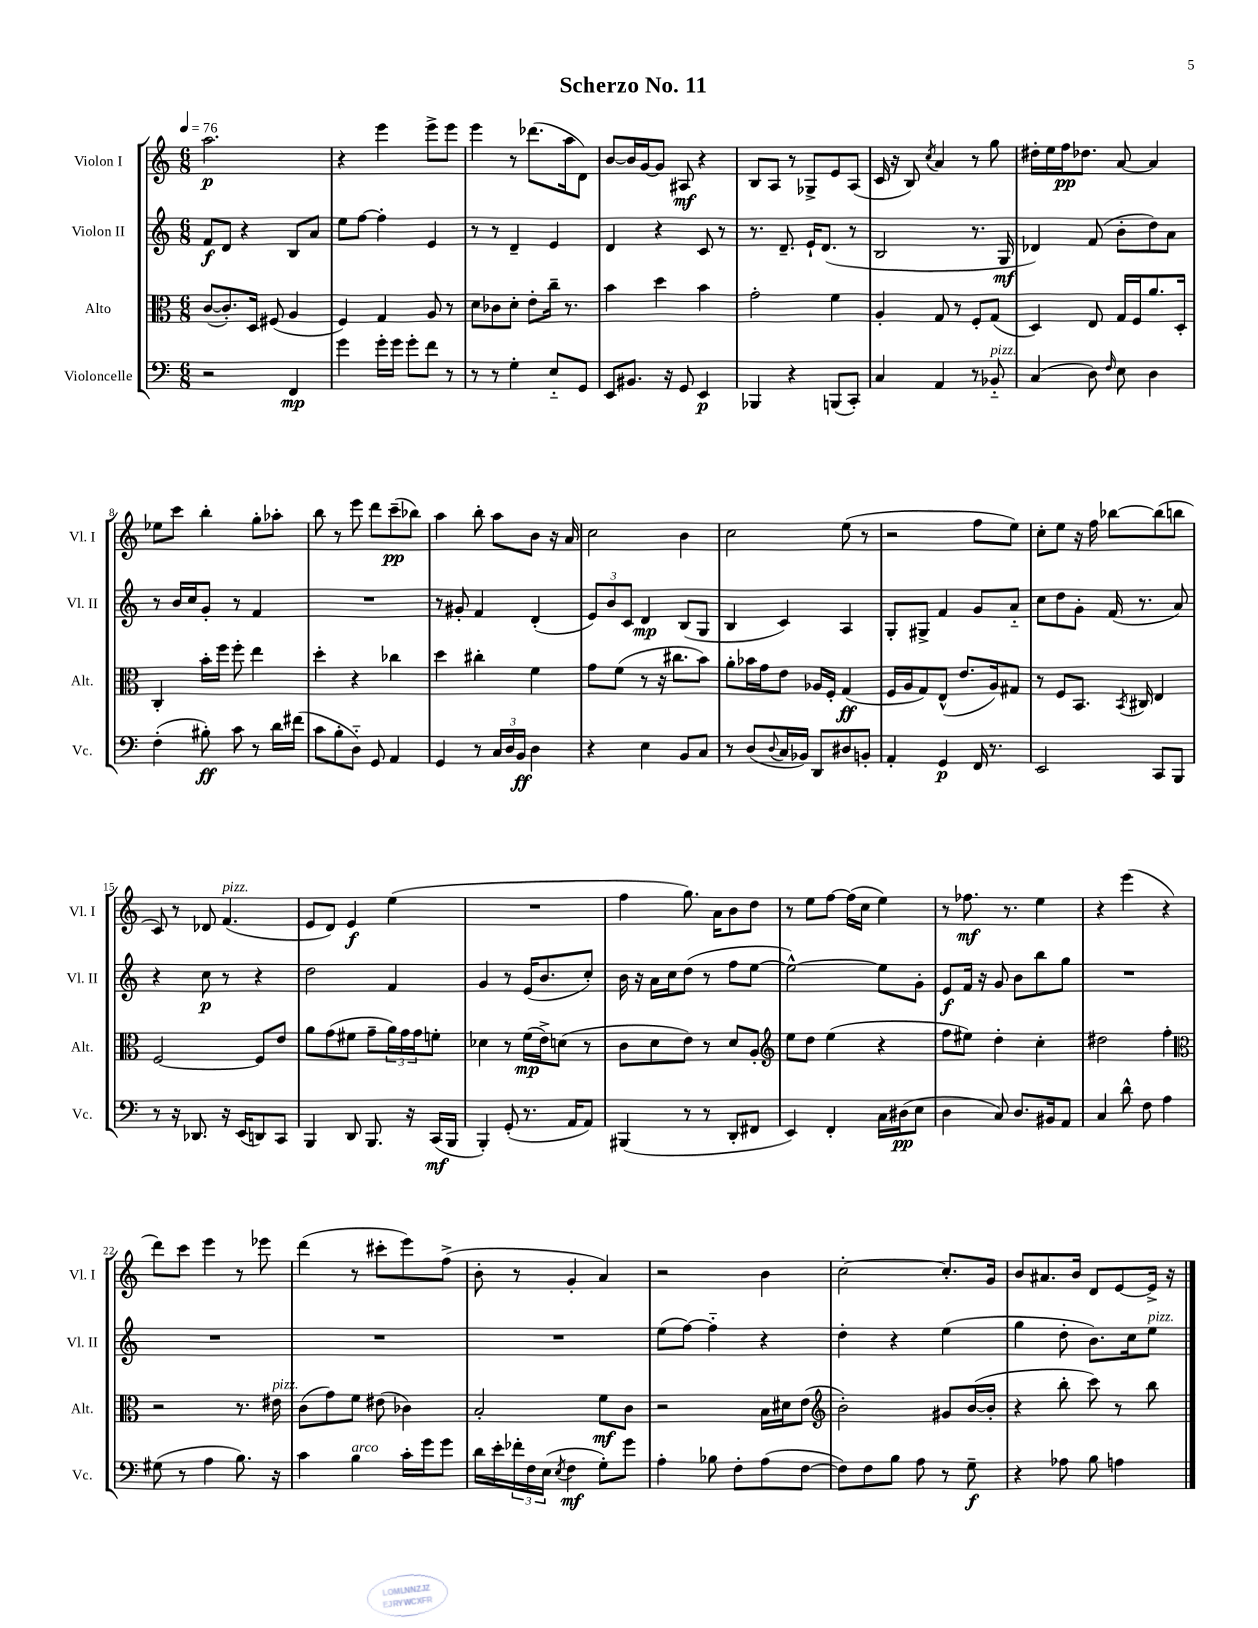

**kern	**kern	**kern	**kern
*staff4	*staff3	*staff2	*staff1
*clefF4	*clefC3	*clefG2	*clefG2
*k[]	*k[]	*k[]	*k[]
*M6/8	*M6/8	*M6/8	*M6/8
*MM76	*MM76	*MM76	*MM76
2r	([8c/L	8f/L	2.aa\
.	8.c'/])	8d/J	.
.	.	4r	.
.	16D/Jk	.	.
.	(8F#/	.	.
4FF/	4A/	8B/L	.
.	.	8a/J	.
=	=	=	=
4g\	4F/)	8ee\L	4r
.	.	[8ff\J	.
16g'\LL	4G/	4ff'\]	4eee\
16g\JJ	.	.	.
8g'\L	.	.	.
8f\J	8A/	4e/	8eee^\L
8r	8r	.	8eee\J
=	=	=	=
8r	8d\L	8r	4eee\
8r	8c-\	8r	.
4G'\	8d'\J	4d~/	8r
.	8e'\L	.	(8.ddd-\L
8E'~/L	16cc~\Jk	4e/	.
.	8.r	.	16aa\k
8GG/J	.	.	8d\J)
=	=	=	=
8EE/L	4b\	4d/	[8b/L
8.BB#/J	.	.	16b/]L
.	.	.	[16g/J
.	4dd\	4r	8g/]J
16r	.	.	.
8GG/	.	.	8A#/
4EE/	4b\	8c/	4r
.	.	8r	.
=	=	=	=
4BBB-/	2g'\	8.r	8B/L
.	.	.	8A/J
.	.	8.d~/	.
4r	.	.	8r
.	.	16e`/LK	8G-^/L
.	.	(8.d/J	.
(8BBB/L	4f\	.	8e/
8CC'/J)	.	8r	(8A/J
=	=	=	=
4C/	4A'/	2B/	16c/
.	.	.	16r
.	.	.	8B/)
.	.	.	8qcc/
4AA/	8G/	.	4a/
.	8r	.	.
8r	8F'/L	8.r	8r
8BB-'~/	(8G/J	.	8gg\
.	.	16G/	.
=	=	=	=
(4C/	4D/)	4d-/)	16dd#'\LL
.	.	.	16ee\
.	.	.	16ff\J
.	.	.	8.dd-\J
8D\)	8E/	(8f/	.
16qqF/	.	.	.
8E\	16G/LL	8b'\L	[8a/
.	16F/J	.	.
4D\	8.a/	8dd\)	4a/]
.	.	8a\J	.
.	16D'/Jk	.	.
=	=	=	=
(4F'\	4C'/	8r	8ee-\L
.	.	16b/LL	8ccc\J
.	.	16cc/J	.
8B#'\)	16b'\LL	8g'/J	4bb'\
.	16ff\JJ	.	.
8c\	8ff'\	8r	.
8r	4ee\	4f/	8gg'\L
16d\LL	.	.	8aa-'\J
(16f#\JJ	.	.	.
=	=	=	=
8c\L	4dd'\	2.r	8bb\
8B'\	.	.	8r
8D'~\J)	4r	.	8eee\
8GG/	.	.	8ddd\L
4AA/	4cc-\	.	(8ccc~\
.	.	.	8bb-\J)
=	=	=	=
4GG/	4dd\	8r	4aa\
.	.	8g#'/	.
8r	4cc#'\	4f/	8bb'\
24C/LL	.	.	8aa\L
24D/	.	.	.
24BB/JJ	.	.	.
4D\	4f\	(4d'/	8b\J
.	.	.	16r
.	.	.	16a/
=	=	=	=
4r	8g\L	12e/L)	2cc\
.	.	12b/	.
.	(8f\J	.	.
.	.	12c/J	.
4E\	8r	4d/	.
.	16r	.	.
.	8.cc#\L	.	.
8BB/L	.	(8B/L	4b\
8C/J	8b\J)	8G/J	.
=	=	=	=
8r	8a'\L	4B/	2cc\
(8D/L	16b-\L	.	.
.	16g\J	.	.
8qqD/	.	.	.
16C/L	8e\J	4c/)	.
16BB-/JJ)	.	.	.
8DD/L	16A-/LL	.	.
.	16F'/JJ	.	.
8D#/	(4G/	4A/	(8ee\
8BB'/J	.	.	8r
=	=	=	=
4AA'/	16F/LL	8G'/L	2r
.	16A/J	.	.
.	8G/)	8G#^/J	.
4GG/	(8E^^/J	4f/	.
.	8.e/L	.	.
16FF/	.	8g/L	8ff\L
8.r	16A/k)	.	.
.	8G#/J	8a'~/J	8ee\J)
=	=	=	=
2EE/	8r	8cc\L	8cc'\L
.	8F/L	8dd\	8ee\J
.	8.BB/J	8g'\J	16r
.	.	.	16ff\
.	.	(16f/	[8bb-\L
.	8qBB/	.	.
.	16C#/	8.r	.
8CC/L	4E/	.	(8bb-\]
8BBB/J	.	8a/)	8bb\J
=	=	=	=
8r	[2F/	4r	8c/)
16r	.	.	8r
8.DD-/	.	.	.
.	.	8cc\	8d-/
16r	.	8r	(4.f/
(16EE/LK	.	.	.
8DD/)	8F/]L	4r	.
8CC/J	8e/J	.	.
=	=	=	=
4BBB/	8a\L	2dd\	8e/L
.	(8g\	.	8d/J)
8DD/	8f#\J	.	4e/
8.BBB/	8g~\L	.	.
.	24a\L)	4f/	(4ee\
.	24g\	.	.
16r	.	.	.
.	24g\J	.	.
(16CC/LL	8f'\J	.	.
16BBB/JJ	.	.	.
=	=	=	=
4BBB'/)	4d-\	4g/	2.r
(8GG'/	8r	8r	.
8.r	(16f\LL	(16e/LK	.
.	16e^\J)	8.b/	.
.	(8d\J	.	.
16AA/LK	.	.	.
8AA/J)	8r	8cc'/J)	.
=	=	=	=
(4BBB#/	8c\L	16b\	4ff\
.	.	16r	.
.	8d\	16a\LL	.
.	.	16cc\J	.
8r	8e\J)	(8dd\J	8.gg\)
8r	8r	8r	.
.	.	.	16a\LK
8DD'/L	8d/L	8ff\L	8b\
8FF#/J	8A'/J	[8ee\J	8dd\J
=	=	=	=
*	*clefG2	*	*
4EE/)	8ee\L	2ee^^\_)	8r
.	8dd\J	.	8ee\L
4FF'/	(4ee\	.	[8ff\J
.	.	.	(16ff\]LL
.	.	.	16cc\JJ
16C\LL	4r	8ee\]L	4ee\)
(16D#\J	.	.	.
8E\J	.	8g'\J	.
=	=	=	=
4D\	8ff\L	8e/L	8r
.	8ee#\J)	16f/Jk	8.ff-\
.	.	16r	.
8C/)	4dd'\	8g/	.
.	.	.	8.r
8.D/L	.	8b\L	.
.	4cc'\	8bb\	4ee\
16BB#/k	.	.	.
8AA/J	.	8gg\J	.
=	=	=	=
4C/	2dd#\	2.r	4r
8d^^\	.	.	(4eee\
8F\	.	.	.
4A\	4ff'\	.	4r
=	=	=	=
*	*clefC3	*	*
(8G#\	2r	2.r	8ddd\L)
8r	.	.	8ccc\J
4A\	.	.	4eee\
8.B\)	8.r	.	8r
.	.	.	8eee-\
16r	16e#\	.	.
=	=	=	=
4c\	(8c\L	2.r	(4ddd\
.	8g\)	.	.
4B\	8f\J	.	8r
.	(8e#\	.	8ccc#'\L
16c'\LL	4c-\)	.	8eee\)
16g\J	.	.	.
8g\J	.	.	(8ff^\J
=	=	=	=
16d\LL	2B'/	2.r	8b'\
16e'\	.	.	.
24f-'\	.	.	8r
24F\	.	.	.
(24E\JJ	.	.	.
8qE/	.	.	.
4F\	.	.	4g'/
8G'\L)	8f\L	.	4a/)
8g\J	8c\J	.	.
=	=	=	=
4A'\	2r	(8ee\L	2r
.	.	[8ff\J)	.
8B-\	.	4ff'~\]	.
8F'\L	.	.	.
(8A\	16B\LL	4r	4b\
.	16d#\J	.	.
[8F\J	(8e\J	.	.
=	=	=	=
*	*clefG2	*	*
8F\]L)	2b'\)	4dd'\	[2cc'\
8F\	.	.	.
8B\J	.	4r	.
8A\	.	.	.
8r	8g#/L	(4ee\	8.cc'/]L
8G~\	([16b/L	.	.
.	16b'/]JJ	.	16g/Jk
=	=	=	=
4r	4r	4gg\	8b/L
.	.	.	8.a#/
8A-\	8bb'\	8dd'\	.
.	.	.	16b/Jk
8B\	8ccc\)	8.b\L)	8d/L
4A\	8r	.	[8e/
.	.	16cc\k	.
.	8bb\	8ee\J	16e^/]Jk
.	.	.	16r
==	==	==	==
*-	*-	*-	*-
